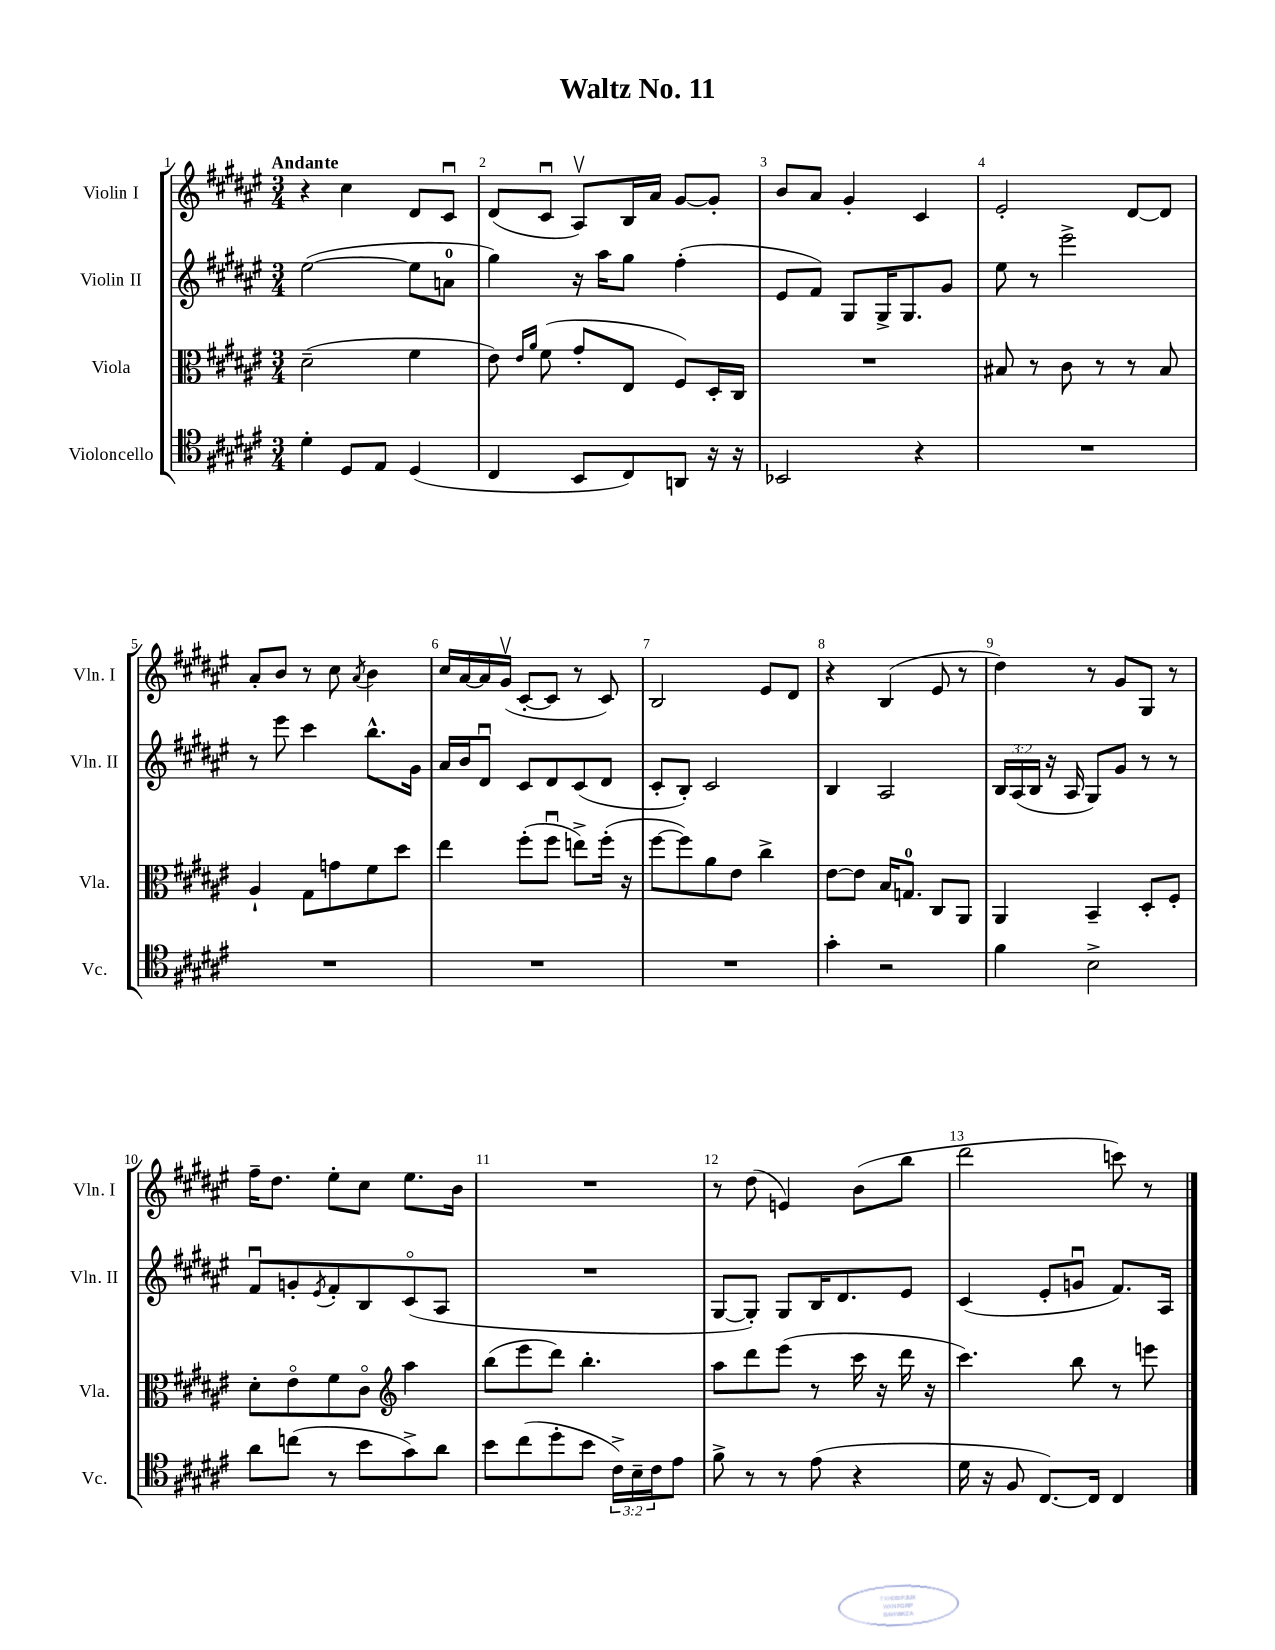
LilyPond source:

\header { title = "Waltz No. 11" }
<<
\new StaffGroup <<
\new Staff = "s0" \with { instrumentName = "Violin I" shortInstrumentName = "Vln. I" } {
    \clef treble \key fis \major \numericTimeSignature \time 3/4 \tempo "Andante"
    r4 cis''4 dis'8 cis'8\downbow |
    dis'8( cis'8\downbow ais8\upbow) b16 ais'16 gis'8~ gis'8-. |
    b'8 ais'8 gis'4-. cis'4 |
    eis'2-. dis'8~ dis'8 |
    ais'8-. b'8 r8 cis''8 \acciaccatura { ais'8 } b'4 |
    cis''16 ais'16~ ais'16 gis'16\upbow( cis'8~-. cis'8 r8 cis'8) |
    b2 eis'8 dis'8 |
    r4 b4( eis'8 r8 |
    dis''4) r8 gis'8 gis8 r8 |
    fis''16-- dis''8. eis''8-. cis''8 eis''8. b'16 |
    R2. |
    r8 dis''8( e'4) b'8( b''8 |
    dis'''2 c'''8) r8 \bar "|." |
}
\new Staff = "s1" \with { instrumentName = "Violin II" shortInstrumentName = "Vln. II" } {
    \clef treble \key fis \major \numericTimeSignature \time 3/4 \override Staff.TupletNumber.text = #tuplet-number::calc-fraction-text
    eis''2~( eis''8 a'8-0 |
    gis''4) r16 ais''16 gis''8 fis''4-.( |
    eis'8 fis'8) gis8 gis16-> gis8. gis'8 |
    eis''8 r8 eis'''2-> |
    r8 eis'''8 cis'''4 b''8.-^ gis'16 |
    ais'16 b'16 dis'8\downbow cis'8 dis'8 cis'8( dis'8 |
    cis'8-. b8-.) cis'2 |
    b4 ais2 |
    \tuplet 3/2 { b16 ais16( b16 } r16 ais16 gis8) gis'8 r8 r8 |
    fis'8\downbow g'8-. \acciaccatura { eis'8 } fis'8-. b8 cis'8\flageolet( ais8 |
    R2. |
    gis8~ gis8-.) gis8 b16 dis'8. eis'8 |
    cis'4( eis'8-. g'8\downbow fis'8.) ais16 \bar "|." |
}
\new Staff = "s2" \with { instrumentName = "Viola" shortInstrumentName = "Vla." } {
    \clef alto \key fis \major \numericTimeSignature \time 3/4
    dis'2--( fis'4 |
    eis'8) \grace { eis'16 ais'16 } fis'8( gis'8-. eis8 fis8) dis16-. cis16 |
    R2. |
    bis8 r8 cis'8 r8 r8 bis8 |
    ais4-! gis8 g'8 fis'8 dis''8 |
    eis''4 fis''8-.( fis''8\downbow e''8->) fis''16-.( r16 |
    fis''8~ fis''8) ais'8 eis'8 cis''4-> |
    eis'8~ eis'8 b16 g8.-0 cis8 ais,8 |
    ais,4 b,4-- dis8-. fis8-. |
    dis'8-. eis'8\flageolet fis'8 cis'8\flageolet \clef treble ais''4 |
    b''8( eis'''8 dis'''8) b''4.-. |
    ais''8 dis'''8 eis'''8( r8 cis'''16 r16 dis'''16 r16 |
    cis'''4.) b''8 r8 e'''8 \bar "|." |
}
\new Staff = "s3" \with { instrumentName = "Violoncello" shortInstrumentName = "Vc." } {
    \clef tenor \key fis \major \numericTimeSignature \time 3/4 \override Staff.TupletNumber.text = #tuplet-number::calc-fraction-text
    dis'4-. dis8 eis8 dis4( |
    cis4 b,8 cis8) a,8 r16 r16 |
    bes,2 r4 |
    R2. |
    R2. |
    R2. |
    R2. |
    gis'4-. r2 |
    fis'4 b2-> |
    ais'8 c''8( r8 b'8 gis'8->) ais'8 |
    b'8 cis''8( dis''8-. b'8 \tuplet 3/2 { cis'16->) b16-- cis'16 } eis'8 |
    fis'8-> r8 r8 eis'8( r4 |
    dis'16 r16 fis8 cis8.~) cis16 cis4 \bar "|." |
}
>>
>>
\layout { \context { \Score \override BarNumber.break-visibility = ##(#f #t #t) barNumberVisibility = #all-bar-numbers-visible } }
